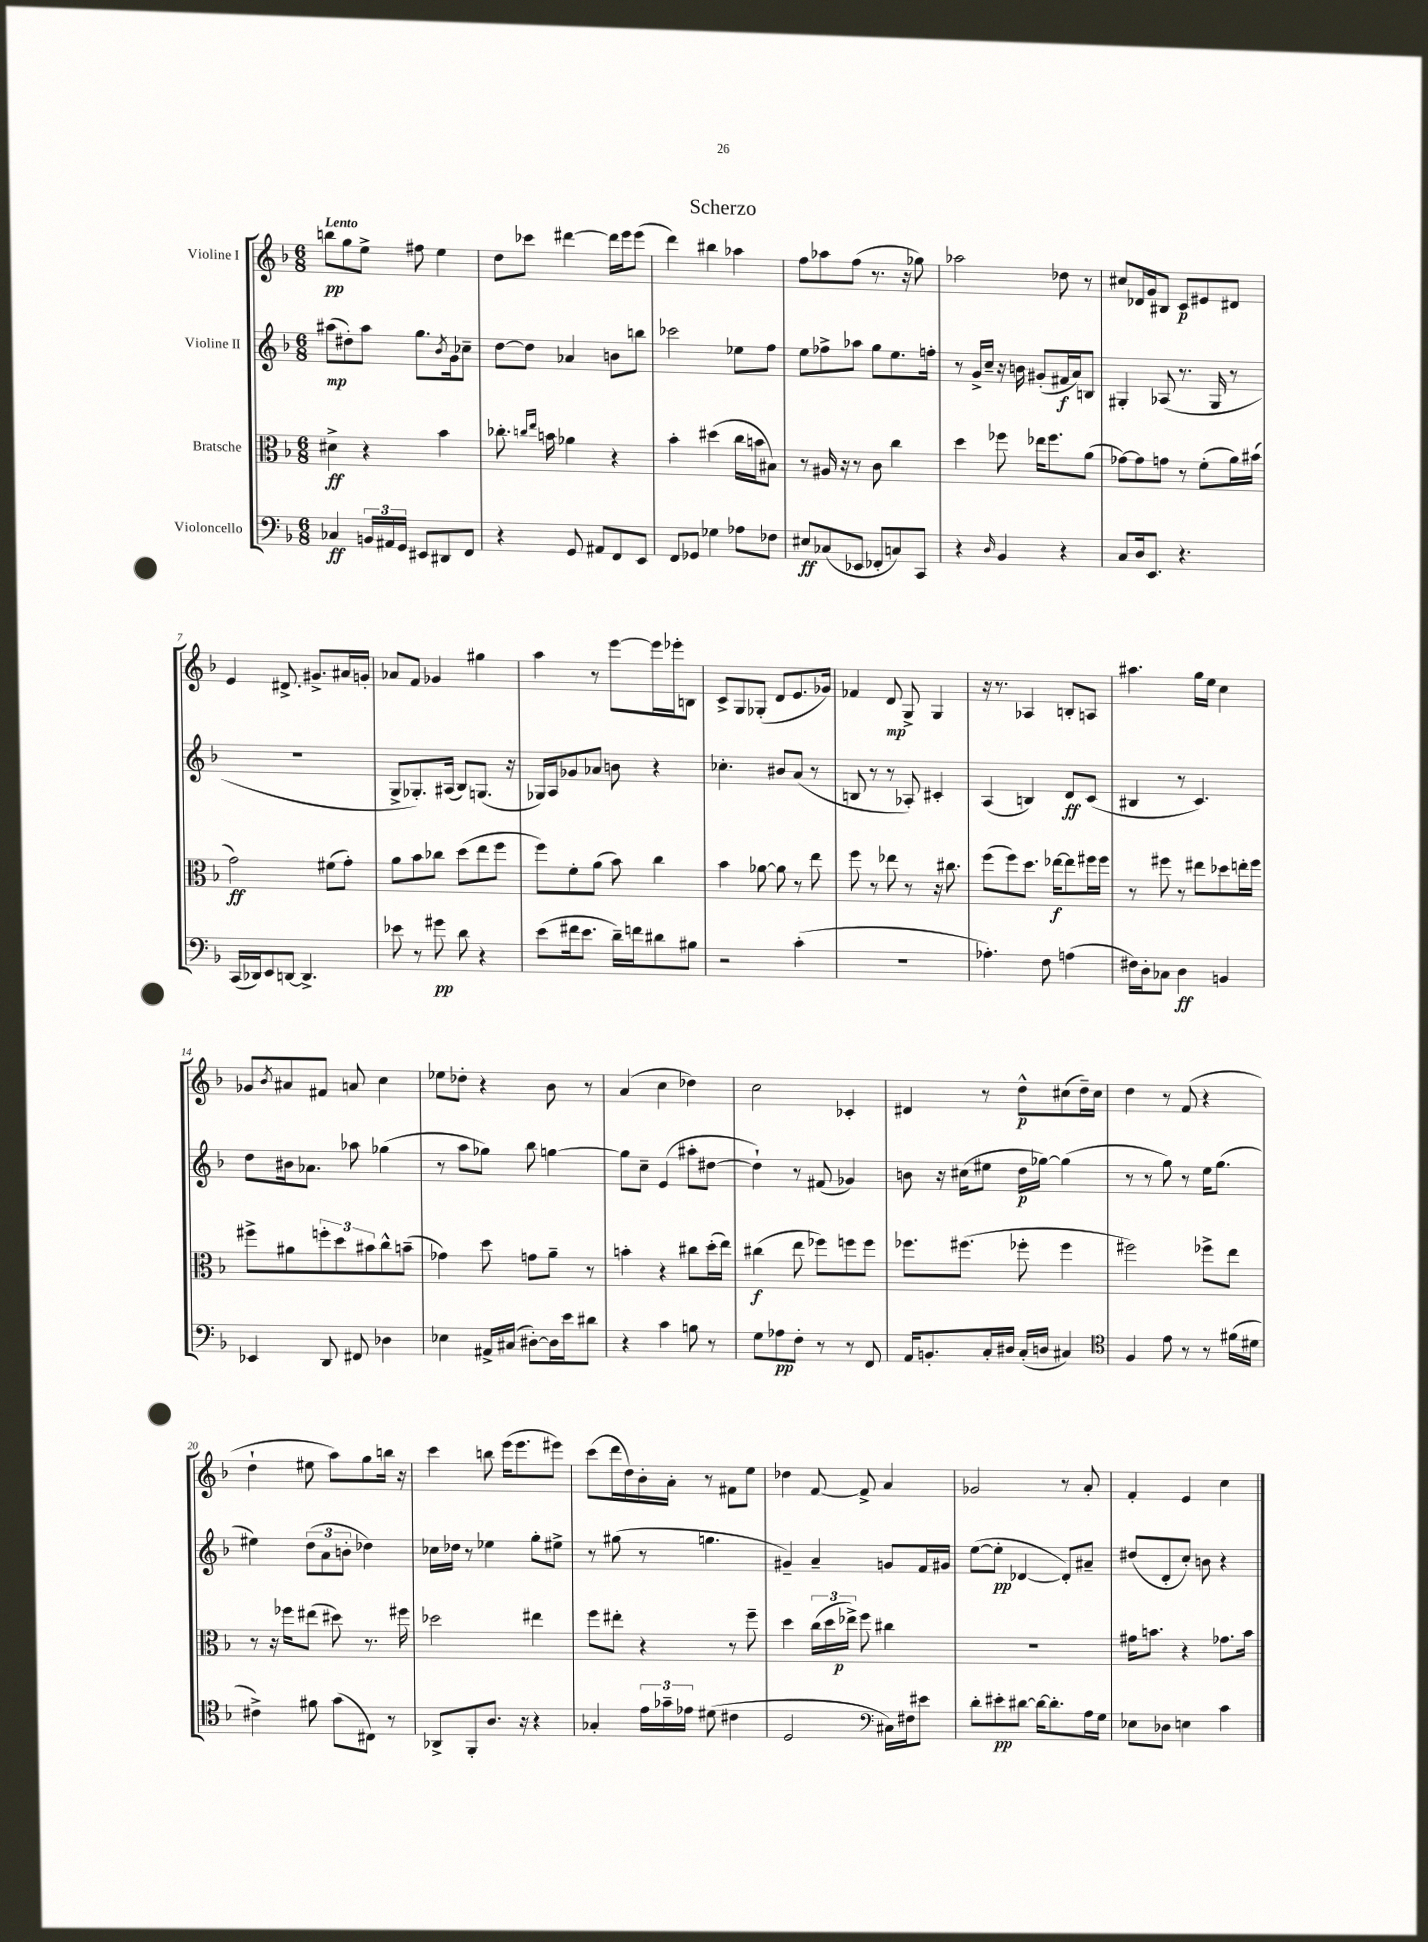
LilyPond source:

\header { title = "Scherzo" }
<<
\new StaffGroup <<
\new Staff = "s0" \with { instrumentName = "Violine I" } {
    \clef treble \key f \major \numericTimeSignature \time 6/8 \tempo "Lento"
    b''8\pp g''8 e''8-> fis''8 e''4 |
    d''8 ces'''8 dis'''4~ dis'''16 e'''16 e'''8( |
    d'''4) bis''4 aes''4 |
    f''8 aes''8 f''8( r8. r16 ges''8) |
    aes''2 des''8 r8 |
    cis''8 des'16 g'16 bis8 c'8\p eis'8 dis'8 |
    e'4 dis'8.-> gis'8.-> ais'16 g'16-. |
    aes'8 f'8 ges'4 gis''4 |
    a''4 r8 e'''8~ e'''16 ees'''16-. b8 |
    c'8-> g8 ges8-.( d'8 e'8. ges'16) |
    fes'4 d'8\mp g8-> g4 |
    r16 r8. aes4 b8-. a8 |
    ais''4. g''16 e''16 c''4 |
    ges'8 \acciaccatura { bes'8 } ais'8 fis'8 a'8 c''4 |
    ees''8 des''8-. r4 bes'8 r8 |
    a'4( c''4 des''4) |
    c''2 ces'4-. |
    dis'4 r8 d''8-^\p cis''8( d''16--) cis''16 |
    d''4 r8 f'8( r4 |
    d''4-! eis''8 a''8) g''8 b''16 r16 |
    c'''4 b''8 e'''16( e'''8. eis'''8) |
    c'''8( d'''16 d''16) bes'16-. a'16-. r8 fis'8 e''8 |
    des''4 f'8~ f'8-> a'4 |
    ges'2 r8 a'8-. |
    f'4-. e'4 c''4 \bar "|." |
}
\new Staff = "s1" \with { instrumentName = "Violine II" } {
    \clef treble \key f \major \numericTimeSignature \time 6/8
    ais''8\mp( dis''8-.) ais''8 g''8. \acciaccatura { bes'8 } g'16 ces''8-- |
    d''8~ d''8 aes'4 b'8 b''8 |
    ces'''2 ees''8 f''8 |
    e''8 fes''8-> aes''8 g''8 e''8. f''16-. |
    r8 g'16-> c''16-- r16 b'16 gis'8-.( fis'16\f a'16) b8 |
    gis4-. aes8( r8. gis16 r8 |
    r2. |
    g8-> ges8.-.) ais16( bes8) g8.( r16 |
    ges16) a16 ges'8 aes'8 b'8 r4 |
    ces''4.-. bis'8 a'8( r8 |
    b8 r8 r8 aes8-.) cis'4-. |
    a4( b4) d'8\ff c'8( |
    bis4 r8 c'4.) |
    d''8 bis'16 aes'8. aes''8 ges''4( |
    r8 a''8 ges''8) bes''8 g''4~ |
    g''8 c''8-- e'4( ais''8-. dis''8~ |
    dis''4-!) r8 fis'8( ges'4) |
    b'8 r16 cis''16( eis''8 d''16\p ges''16~) ges''4( |
    r8 r8 g''8) r8 e''16 g''8.( |
    eis''4) \tuplet 3/2 { d''8( a'8 b'8-. } des''4) |
    ces''16 des''16 r8 ees''4 g''8-. eis''8-> |
    r8 gis''8( r8 g''4. |
    gis'4--) a'4-- g'8 f'16 gis'16 |
    e''8~( e''8-.\pp des'4~ des'8-.) ais'8-- |
    dis''8( d'8-. c''8-.) b'8 r4 \bar "|." |
}
\new Staff = "s2" \with { instrumentName = "Bratsche" } {
    \clef alto \key f \major \numericTimeSignature \time 6/8
    dis'4->\ff r4 bes'4 |
    ces''8.-. \grace { c''16 e''16 } b'16 aes'4 r4 |
    bes'4-. dis''4( c''16 b'16 bis8) |
    r8 ais16 r16 r8 c'8 c''4 |
    d''4 fes''8 ees''16 fes''8. a'8( |
    ges'8~) ges'8 g'8 r8 f'8-.( a'16) bis'16( |
    g'2\ff) fis'8( g'8-.) |
    a'8 bes'8 ces''8 d''8( e''8 f''8 |
    f''8) f'8-. a'8( bes'8) c''4 |
    bes'4 aes'8~ aes'8 r8 e''8 |
    f''8 r8 ees''8 r8 r16 cis''8. |
    f''8( f''8) d''8. ees''16~\f ees''8 fis''16 fis''16 |
    r8 fis''8 r8 eis''8 des''8 e''16-. fis''16 |
    fis''8-> ais'8 \tuplet 3/2 { f''8-. d''8 bis'8 } c''8-^ b'8--( |
    ges'4) d''8 g'8 a'8-- r8 |
    b'4-. r4 cis''8 d''16-.( e''16) |
    cis''4\f( e''8 fes''8) f''8 f''8 |
    fes''8. fis''8.( fes''8-. fes''4 |
    fis''2) fes''8-> e''8 |
    r8 r16 fes''16 eis''8( dis''8) r8. fis''16 |
    des''2 eis''4 |
    f''8 eis''8-. r4 r8 f''8-- |
    d''4 \tuplet 3/2 { c''16( d''16 ees''16->\p) } f''8 cis''4 |
    R2. |
    gis'16 b'8. r4 ges'8. b'16 \bar "|." |
}
\new Staff = "s3" \with { instrumentName = "Violoncello" } {
    \clef bass \key f \major \numericTimeSignature \time 6/8
    ces4\ff \tuplet 3/2 { b,16 ais,16 g,16 } eis,8 dis,8 f,8 |
    r4 g,8 ais,8 f,8 e,8 |
    f,8 ges,8 ges4 aes8 fes8 |
    eis8\ff ces8( ees,8 fes,8-. c8) c,8 |
    r4 \grace { d16 } bes,4 r4 |
    c8 d16 e,8. r4. |
    c,16( des,16) e,8 d,8~ d,4.-> |
    ees'8 r8 gis'8\pp d'8 r4 |
    e'8( fis'16 e'8. d'16--) f'16 dis'8 bis8 |
    r2 c'4-.( |
    R2. |
    aes4.-.) f8 a4( |
    fis16) d16-. ces8 d4\ff b,4 |
    ees,4 d,8 fis,8 des4 |
    ees4 ais,16-> cis16( dis8~-.) dis16 e'16 dis'8 |
    r4 c'4 b8 r8 |
    g8 aes8\pp f8-. r8 r8 f,8 |
    a,16 b,8.-. c16-. dis16 c16-.( d16 cis4) |
    \clef tenor f4 e'8 r8 r8 fis'16( dis'16 |
    cis'4->) fis'8 g'8( cis8) r8 |
    aes,8-> f,8-. a8. r16 r4 |
    ges4-. \tuplet 3/2 { e'16 ges'16-- ees'16 } dis'8( cis'4 |
    d2 \clef bass cis16) fis16 eis'8 |
    d'8-. eis'8-.\pp dis'8~ dis'16~ dis'8.-. a16 g16 |
    ees8 des8 e4 c'4 \bar "|." |
}
>>
>>
